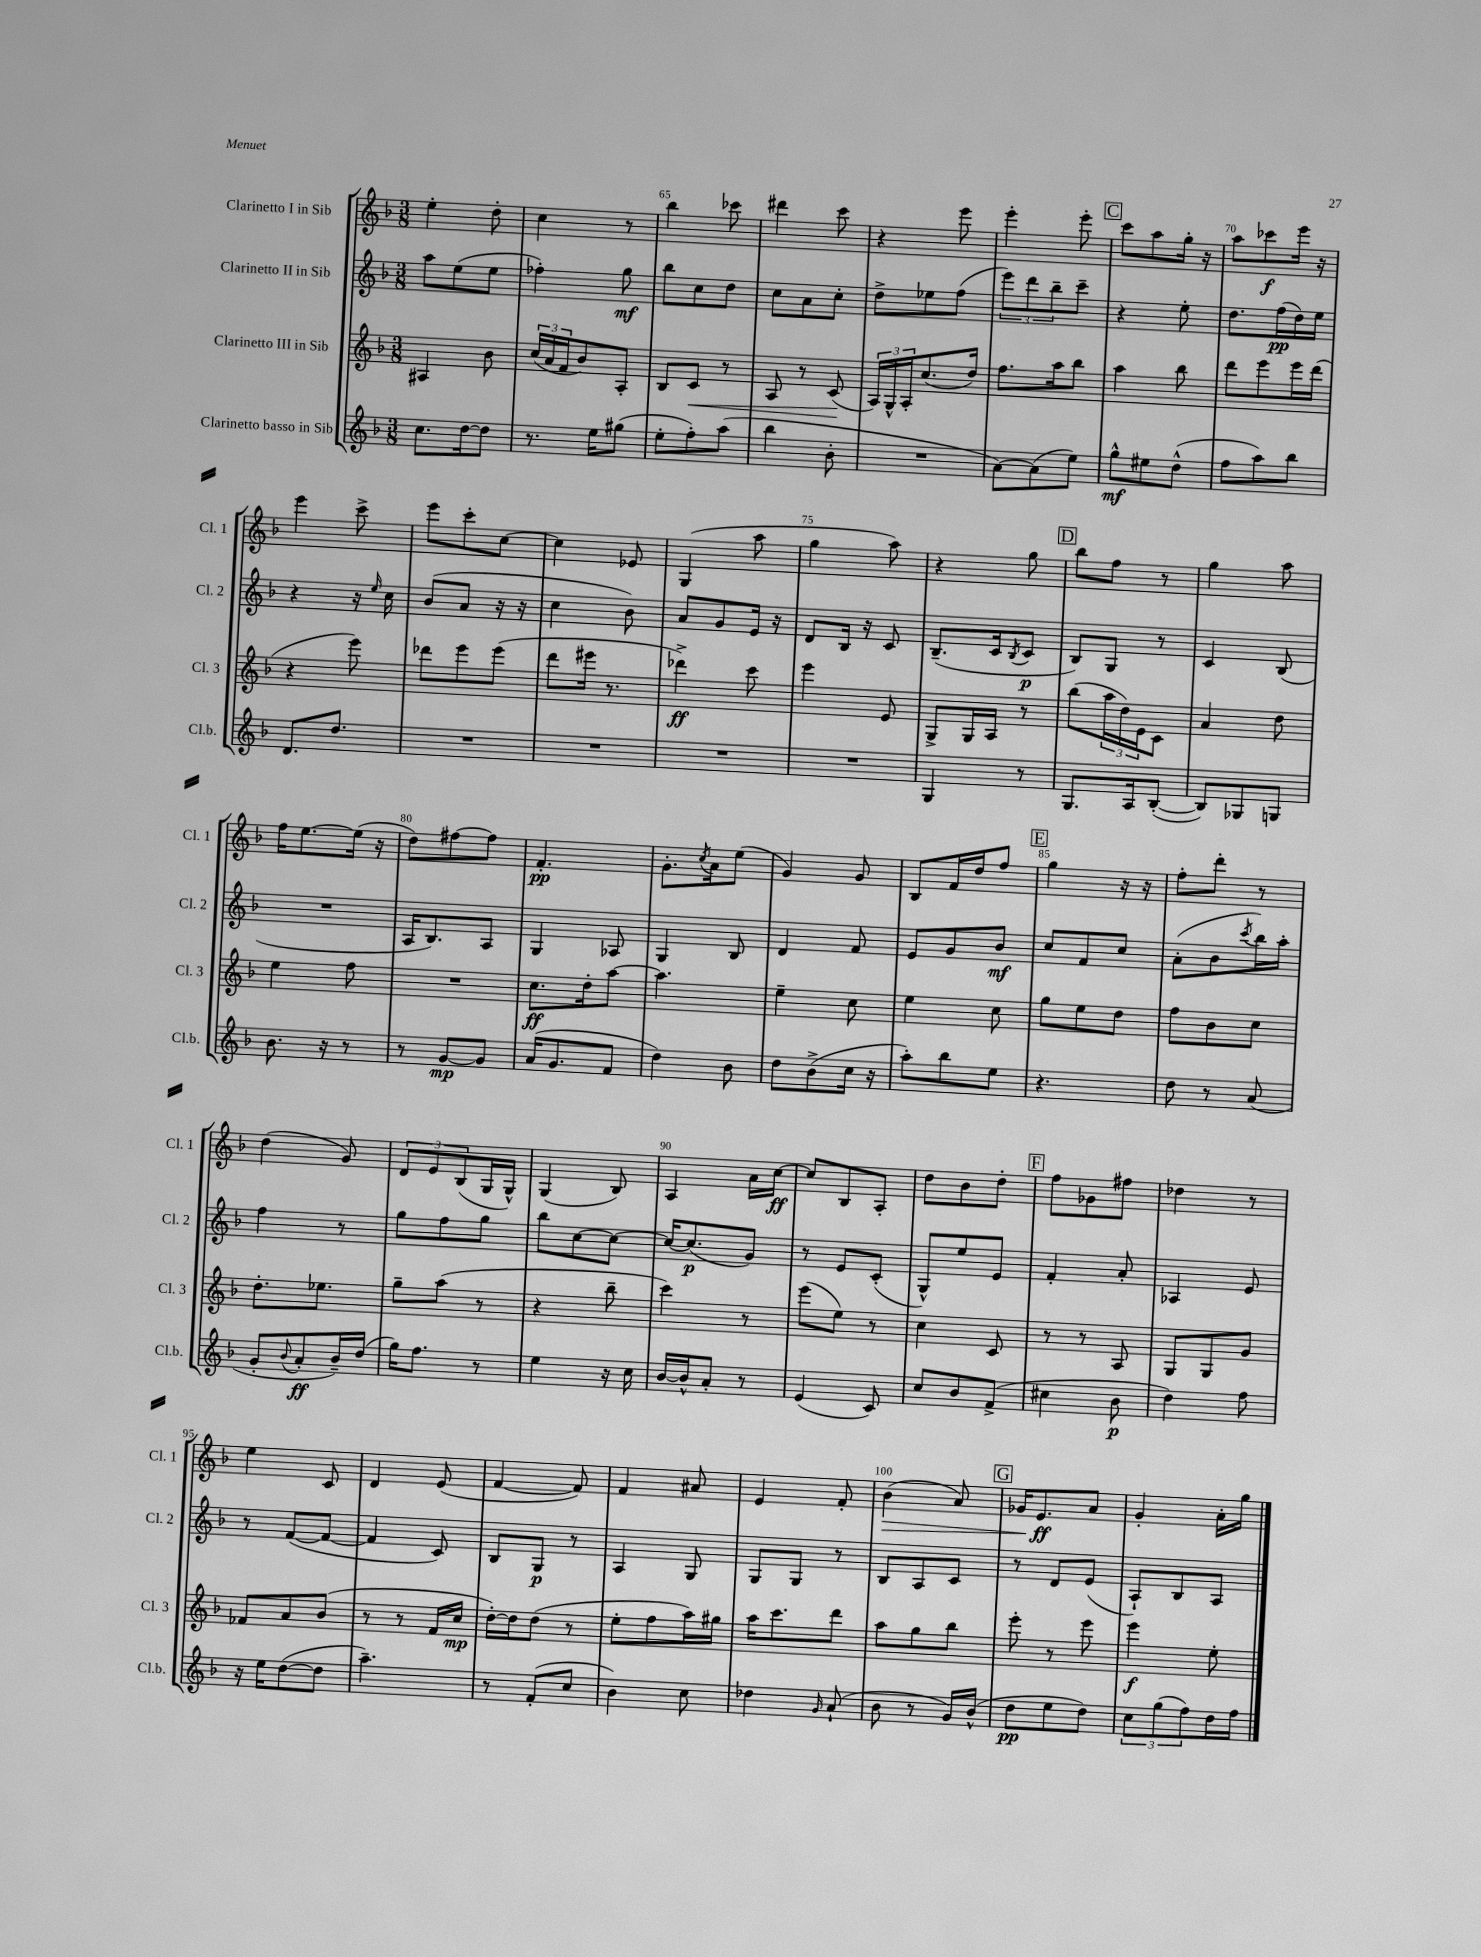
<<
\new StaffGroup <<
\new Staff = "s0" \with { instrumentName = "Clarinetto I in Sib" shortInstrumentName = "Cl. 1" } {
    \clef treble \key f \major \numericTimeSignature \time 3/8
    e''4-. d''8-. |
    c''4 r8 |
    bes''4 ces'''8 |
    dis'''4 c'''8 |
    r4 e'''8 |
    e'''4-. e'''8-. |
    \mark \markup { \box "C" } c'''8 a''8 g''16-. r16 |
    a''8 ces'''8\f e'''16 r16 |
    e'''4 c'''8-> |
    e'''8 c'''8-. c''8~ |
    c''4 ees'8 |
    g4( a''8 |
    g''4 a''8) |
    r4 g''8 |
    \mark \markup { \box "D" } bes''8 f''8 r8 |
    g''4 a''8 |
    f''16 e''8.~ e''16( r16 |
    d''8) fis''8~ fis''8 |
    f'4.-.\pp |
    g'8.-. \acciaccatura { c''8 } a'16 e''8( |
    g'4) g'8 |
    bes8 f'16 d''16 f''8 |
    \mark \markup { \box "E" } g''4 r16 r16 |
    f''8-. d'''8-. r8 |
    d''4( g'8) |
    \tuplet 3/2 { d'8 e'8 bes8( } g16 g16-^) |
    g4( bes8) |
    a4 a'16 c''16~\ff |
    c''8 bes8 a8-. |
    d''8 bes'8 d''8-. |
    \mark \markup { \box "F" } f''8 ges'8 fis''8 |
    des''4 r8 |
    e''4 c'8 |
    d'4 e'8( |
    f'4~ f'8) |
    f'4 ais'8 |
    e'4 f'8-. |
    bes'4\>( a'8) |
    \mark \markup { \box "G" } ges'16 e'8.\ff\! a'8 |
    g'4-. a'16-. g''16 \bar "|." |
}
\new Staff = "s1" \with { instrumentName = "Clarinetto II in Sib" shortInstrumentName = "Cl. 2" } {
    \clef treble \key f \major \numericTimeSignature \time 3/8
    a''8 e''8( e''8 |
    fes''4-.) g''8\mf |
    bes''8 c''8 d''8 |
    c''8 a'8 c''8-. |
    d''8-> ees''8 f''8( |
    \tuplet 3/2 { e'''8) d'''8 bes''8-- } c'''8-- |
    \mark \markup { \box "C" } r4 e''8-. |
    d''8. f''16\pp( d''16) e''16 |
    r4 r16 \grace { e''16 } c''16 |
    bes'8( a'8 r16 r16 |
    c''4 bes'8) |
    a'8 g'8 e'16 r16 |
    d'8 bes16 r16 c'8 |
    bes8.--( c'16 \acciaccatura { bes8 } c'8\p |
    \mark \markup { \box "D" } bes8) g8 r8 |
    c'4 bes8( |
    R4. |
    a16 bes8.) a8 |
    g4 aes8 |
    g4 bes8 |
    d'4 f'8 |
    e'8 g'8 bes'8\mf |
    \mark \markup { \box "E" } c''8 f'8 c''8 |
    a'8-.( bes'8 \acciaccatura { c'''8 } bes''16) a''16-. |
    f''4 r8 |
    g''8 f''8 g''8 |
    bes''8 c''8~ c''8~ |
    c''16~ c''8.\p( g'8) |
    r8 e'8 c'8-.( |
    g8-^) e''8 e'8 |
    \mark \markup { \box "F" } f'4-. a'8-. |
    aes4 e'8 |
    r8 f'8~( f'8~ |
    f'4 c'8) |
    bes8 g8\p r8 |
    a4 g8 |
    g8 g8 r8 |
    bes8 a8 c'8 |
    \mark \markup { \box "G" } r8 d'8 e'8( |
    a8-!) bes8 a8 \bar "|." |
}
\new Staff = "s2" \with { instrumentName = "Clarinetto III in Sib" shortInstrumentName = "Cl. 3" } {
    \clef treble \key f \major \numericTimeSignature \time 3/8
    ais4 bes'8 |
    \tuplet 3/2 { c''16( a'16 f'16 } bes'8) a8-. |
    bes8 c'8\< r8 |
    a8 r8 c'8\!( |
    \tuplet 3/2 { a16) g16-^ a16-. } c''8.( d''16) |
    f''8. a''16 bes''8 |
    \mark \markup { \box "C" } a''4 bes''8 |
    d'''8 e'''8 e'''16 d'''16( |
    r4 e'''8) |
    des'''8 e'''8 e'''8( |
    d'''8 eis'''16 r8. |
    des'''4->\ff) c'''8 |
    e'''4 e'8 |
    g8-> g16 a16 r8 |
    \mark \markup { \box "D" } bes''8( \tuplet 3/2 { a''16 d''16) e'16 } c'8 |
    a'4 d''8 |
    e''4 f''8 |
    R4. |
    c''8.\ff d''16-. a''8~ |
    a''4. |
    e''4-- c''8 |
    e''4 c''8 |
    \mark \markup { \box "E" } g''8 e''8 d''8 |
    f''8 bes'8 c''8 |
    d''8.-. ees''8. |
    g''8-- a''8( r8 |
    r4 bes''8-- |
    c'''4) r8 |
    e'''8( e''8) r8 |
    c''4 c'8 |
    \mark \markup { \box "F" } r8 r8 a8 |
    g8 g8 g'8 |
    fes'8 a'8 bes'8( |
    r8 r8 f'16 c''16\mp |
    d''16~-.) d''16 d''8( r8 |
    e''8-. f''8 a''16) gis''16 |
    a''16 c'''8. d'''8 |
    a''8 g''8 bes''8 |
    \mark \markup { \box "G" } e'''8-. r8 e'''8 |
    e'''4\f e''8-. \bar "|." |
}
\new Staff = "s3" \with { instrumentName = "Clarinetto basso in Sib" shortInstrumentName = "Cl.b." } {
    \clef treble \key f \major \numericTimeSignature \time 3/8
    c''8. d''16~ d''8 |
    r8. e''16 gis''8( |
    e''8-. f''8-.) a''8( |
    bes''4 bes'8-. |
    R4. |
    a'8~) a'8( e''8) |
    \mark \markup { \box "C" } g''8-^\mf eis''8 d''8-^( |
    f''8 a''8) bes''8 |
    d'8. d''8. |
    R4. |
    R4. |
    R4. |
    R4. |
    g4 r8 |
    \mark \markup { \box "D" } g8. a16 bes8~-.( |
    bes8) ges8 g8 |
    bes'8. r16 r8 |
    r8 g'8~\mp g'8 |
    a'16( g'8. f'8 |
    d''4) bes'8 |
    d''8 bes'8->( c''16 r16 |
    a''8-.) bes''8 e''8 |
    \mark \markup { \box "E" } r4. |
    d''8 r8 a'8( |
    g'8-. \appoggiatura { bes'8 } a'8-.\ff bes'16--) d''16( |
    g''16) f''8. r8 |
    e''4 r16 c''16 |
    bes'16~ bes'16-^ a'8-. r8 |
    e'4( c'8) |
    c''8 bes'8 f'8->( |
    \mark \markup { \box "F" } cis''4 bes'8\p |
    d''4) f''8 |
    r16 e''16 d''8~( d''8 |
    a''4.--) |
    r8 f'8-.( c''8 |
    bes'4) c''8 |
    des''4 \grace { g'16 } a'8-!( |
    bes'8 r8 g'16) bes'16-^( |
    \mark \markup { \box "G" } d''8\pp e''8 d''8) |
    \tuplet 3/2 { c''8 g''8( f''8) } d''16 f''16 \bar "|." |
}
>>
>>
\layout { \context { \Score currentBarNumber = #63 \override BarNumber.break-visibility = ##(#f #t #t) barNumberVisibility = #(every-nth-bar-number-visible 5) } }
